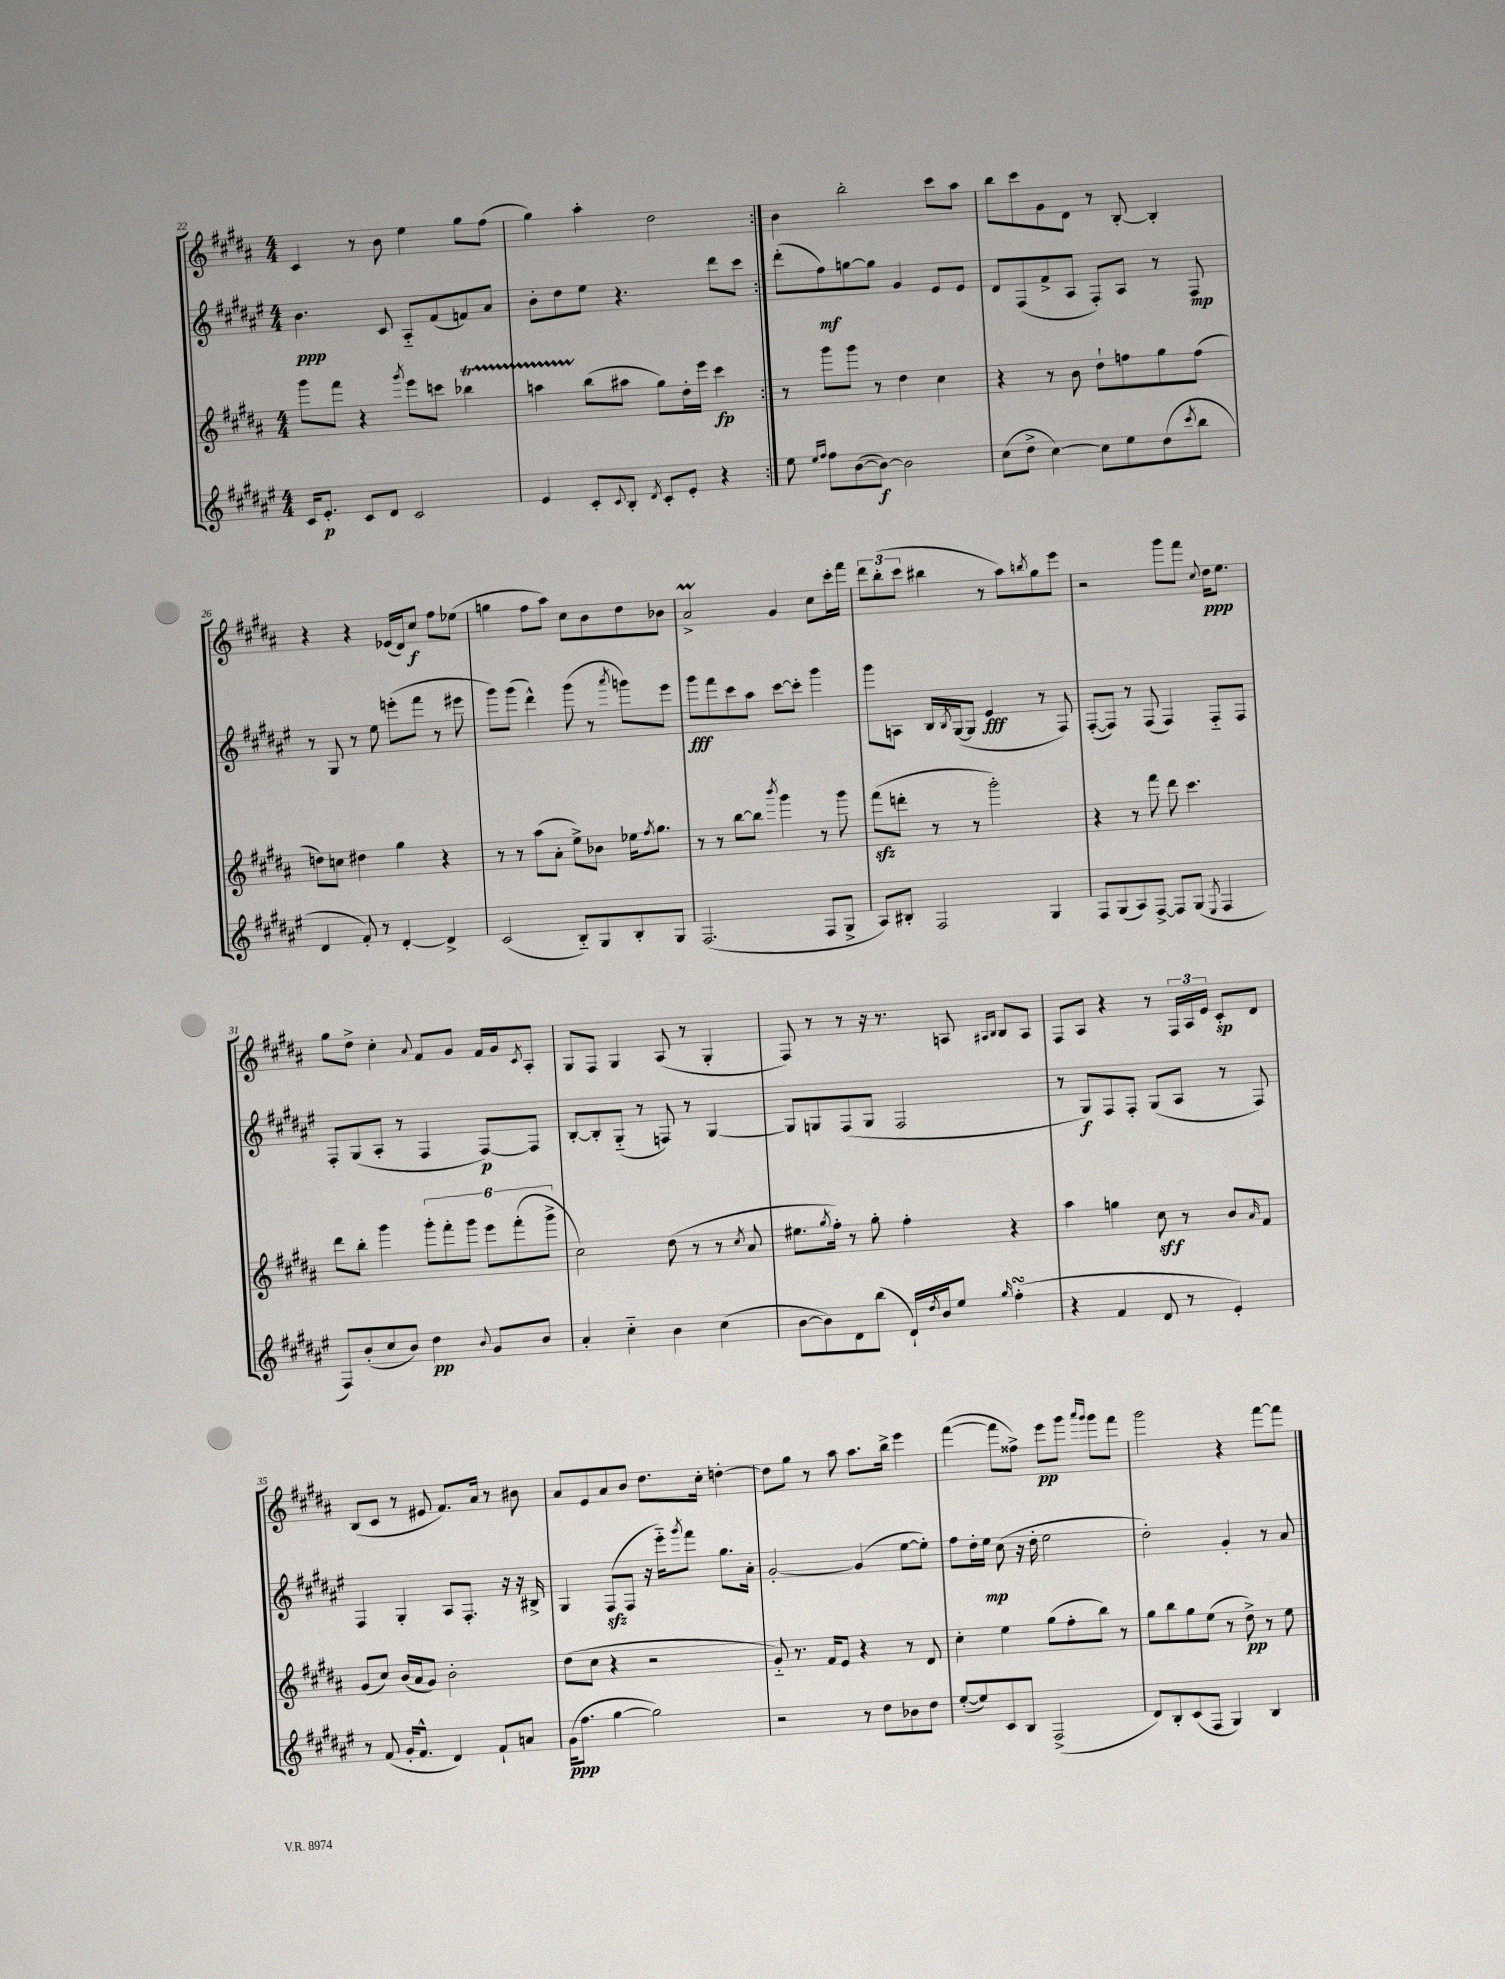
<<
\new StaffGroup <<
\new Staff = "s0" {
    \clef treble \key b \major \numericTimeSignature \time 4/4
    \repeat volta 2 { cis'4 r8 b'8 e''4 gis''8 fis''8( |
    gis''4) ais''4-. dis''2 | }
    b'4 b''2-. cis'''8 ais''8 |
    b''8 cis'''8 gis'8 dis'8 r8 b8~-. b4-. |
    r4 r4 ees'16( dis'16) cis''8\f fis''8 ees''8( |
    g''4 fis''8 ais''8) cis''8 b'8 dis''8 bes'8 |
    ais'2->\prall gis'4 cis''8 cis'''16-. fis'''16 |
    \tuplet 3/2 { dis'''8 b''8-.( cis'''8 } bis''4 r8 ais''8) \acciaccatura { b''8 } gis''8 e'''8 |
    r2 gis'''8 fis'''8 \appoggiatura { cis''8 } dis''16\ppp e''8. |
    gis''8 dis''8-> cis''4-. \appoggiatura { ais'8 } fis'8 gis'8 fis'16 gis'16 \acciaccatura { cis'8 } ais8-. |
    gis8 fis8 gis4 ais8( r8 gis4-. |
    fis8) r8 r8 r16 r8. a8 \grace { ais16 b16 } b8 ais8 |
    fis8 ais8 r4 r8 \tuplet 3/2 { fis16 ais16 e'16 } cis'8-.\sp dis'8 |
    b8( cis'8 r8 eis'8 fis'8.) ais'16 r8 bis'8 |
    ais'8 e'8 ais'8 b'8 dis''8. cis''16-. d''4~-. |
    d''8 gis''8 r8 ais''8 ais''8. b''16-> e'''4 |
    fis'''4~( fis'''8 fisis''8->) e'''8\pp gis'''8 \grace { ais'''16 gis'''16 } gis'''8 fis'''8 |
    gis'''2 r4 fis'''8~ fis'''8 \bar "|." |
}
\new Staff = "s1" {
    \clef treble \key fis \major \numericTimeSignature \time 4/4
    \repeat volta 2 { b'4.\ppp cis'8 ais8-_ fis'8( f'8) ais'8 |
    b'8-. dis''8 eis''8 r4. dis'''8 cis'''8 | }
    dis'''8-.( fis''8\mf) g''8~ g''8 gis'4 eis'8 eis'8 |
    dis'8 fis8( fis'8-> ais8 fis8-.) ais8 r8 fis8\mp |
    r8 gis8 r8 eis''8 e'''8-.( fis'''8 r8 eis'''8 |
    gis'''8) gis'''8( dis'''4-^) gis'''8( r8 \acciaccatura { ais'''8 } g'''8) eis'''8 |
    gis'''8\fff fis'''8 cis'''8 ais''8 cis'''8~ cis'''8-. gis'''4 |
    gis'''8 a8 b16 \acciaccatura { b8 } gis16~( gis8 eis'4\fff r8 fis8) |
    fis8~-.( fis8) r8 fis8( fis4) fis8-_ fis8 |
    fis8-. gis8( ais8-. r8 fis4 fis8~\p) fis8 |
    b8~-. b8-. gis8-_( r8 f8) r8 gis4~ |
    gis8 g8 fis8( g8 fis2 |
    r8 gis8\f) fis8 fis8-. gis8( ais8 r8 fis8) |
    fis4 gis4-. ais8 fis8.-. r16 r16 bis16-> |
    gis4 fis8\sfz( fis8 r16 eis'''16-_) \acciaccatura { gis'''8 } fis'''8 gis''8. ais'16-. |
    gis'2~-. gis'4( eis''8~ eis''8-.) |
    fis''8 dis''16-. eis''16\mp cis''8( r16 dis''16-. eis''2 |
    dis''2-.) gis'4-. r8 ais'8 \bar "|." |
}
\new Staff = "s2" {
    \clef treble \key b \major \numericTimeSignature \time 4/4
    \repeat volta 2 { gis'''8 fis'''8 r4 \acciaccatura { gis'''8 } e'''8 c'''8 bes''4\startTrillSpan |
    a''4 b''8\stopTrillSpan( ais''8 gis''8) dis''16-. e'''16 cis'''4\fp | }
    r8 gis'''8 gis'''8 r8 dis''4 cis''4 |
    r4 r8 b'8 dis''8-! f''8 gis''8 f''8( |
    d''8) c''8 dis''4 gis''4 r4 |
    r8 r8 ais''8( ais'8-. e''8->) bes'8 ees''16 \acciaccatura { fis''8 } gis''8. |
    r8 r8 b''8~ b''8 \acciaccatura { b'''8 } gis'''4 r8 gis'''8 |
    fis'''8\sfz( d'''8-. r8 r8 gis'''2-.) |
    r4 r8 fis'''8 dis'''8 cis'''4. |
    dis'''8 b''8-. gis'''4 \tuplet 6/4 { gis'''8-. fis'''8-. gis'''8 e'''8 fis'''8-.( gis'''8-> } |
    cis''2) dis''8( r8 r8 \acciaccatura { cis''8 } ais'8 |
    eis''8. \acciaccatura { gis''8 } fis''16-.) r8 gis''8-. fis''4-. r4 |
    ais''4 g''4 cis''8\sff r8 b'8 \grace { ais'16 } fis'8 |
    gis'8( cis''8) b'16( ais'16 gis'8) b'2-. |
    dis''8( cis''8 r4 r2 |
    gis'8-_) r8. fis'16 e'8 r4 r8 dis'8 |
    cis''4-. e''4 gis''8( fis''8-. b''8) r8 |
    gis''8 b''8 gis''8 e''8( r8 dis''8->\pp) r8 e''8 \bar "|." |
}
\new Staff = "s3" {
    \clef treble \key fis \major \numericTimeSignature \time 4/4
    \repeat volta 2 { cis'16 eis'8.-.\p cis'8 dis'8 cis'2 |
    eis'4 cis'8-. \appoggiatura { cis'8 } b8-. \acciaccatura { dis'8 } cis'8-. eis'8-. r4 | }
    eis''8 \grace { eis''16 fis''16 } fis''8 b'8~( b'8~\f) b'2 |
    cis''8( dis''8-> cis''4~) cis''8 eis''8 dis''8( \acciaccatura { cis'''8 } b''8 |
    dis'4 fis'8-.) r8 dis'4~-. dis'4-> |
    cis'2( b8-_) gis8 b8-. gis8 |
    fis2.( fis8 gis8-> |
    ais8) bis8-. fis2 gis4 |
    fis8 gis8( ais8) fis8~-> fis8 gis8( \acciaccatura { eis8 } fis4 |
    fis8) b'8-.( cis''8 b'8) dis''4\pp \appoggiatura { b'8 } gis'8 b'8 |
    ais'4-. cis''4-_ b'4 cis''4( |
    b'8~ b'8) dis'8 b''8( dis'16-!) \acciaccatura { dis''8 } b'16 eis''8 \grace { gis''16 } fis''4-.\turn( |
    r4 fis'4 dis'8 r8 eis'4-.) |
    r8 fis'8( gis'16-. fis'8.-^ dis'4) fis'8-! a'8 |
    gis'16\ppp( fis''8. gis''4~ gis''2) |
    r2 r8 dis''8 bes'8 dis''8 |
    eis''8~-.( eis''8) cis'8 b8 fis2->( |
    dis'8) b8-. cis'8( fis8 gis4) b4 \bar "|." |
}
>>
>>
\layout { \context { \Score currentBarNumber = #22 } }
